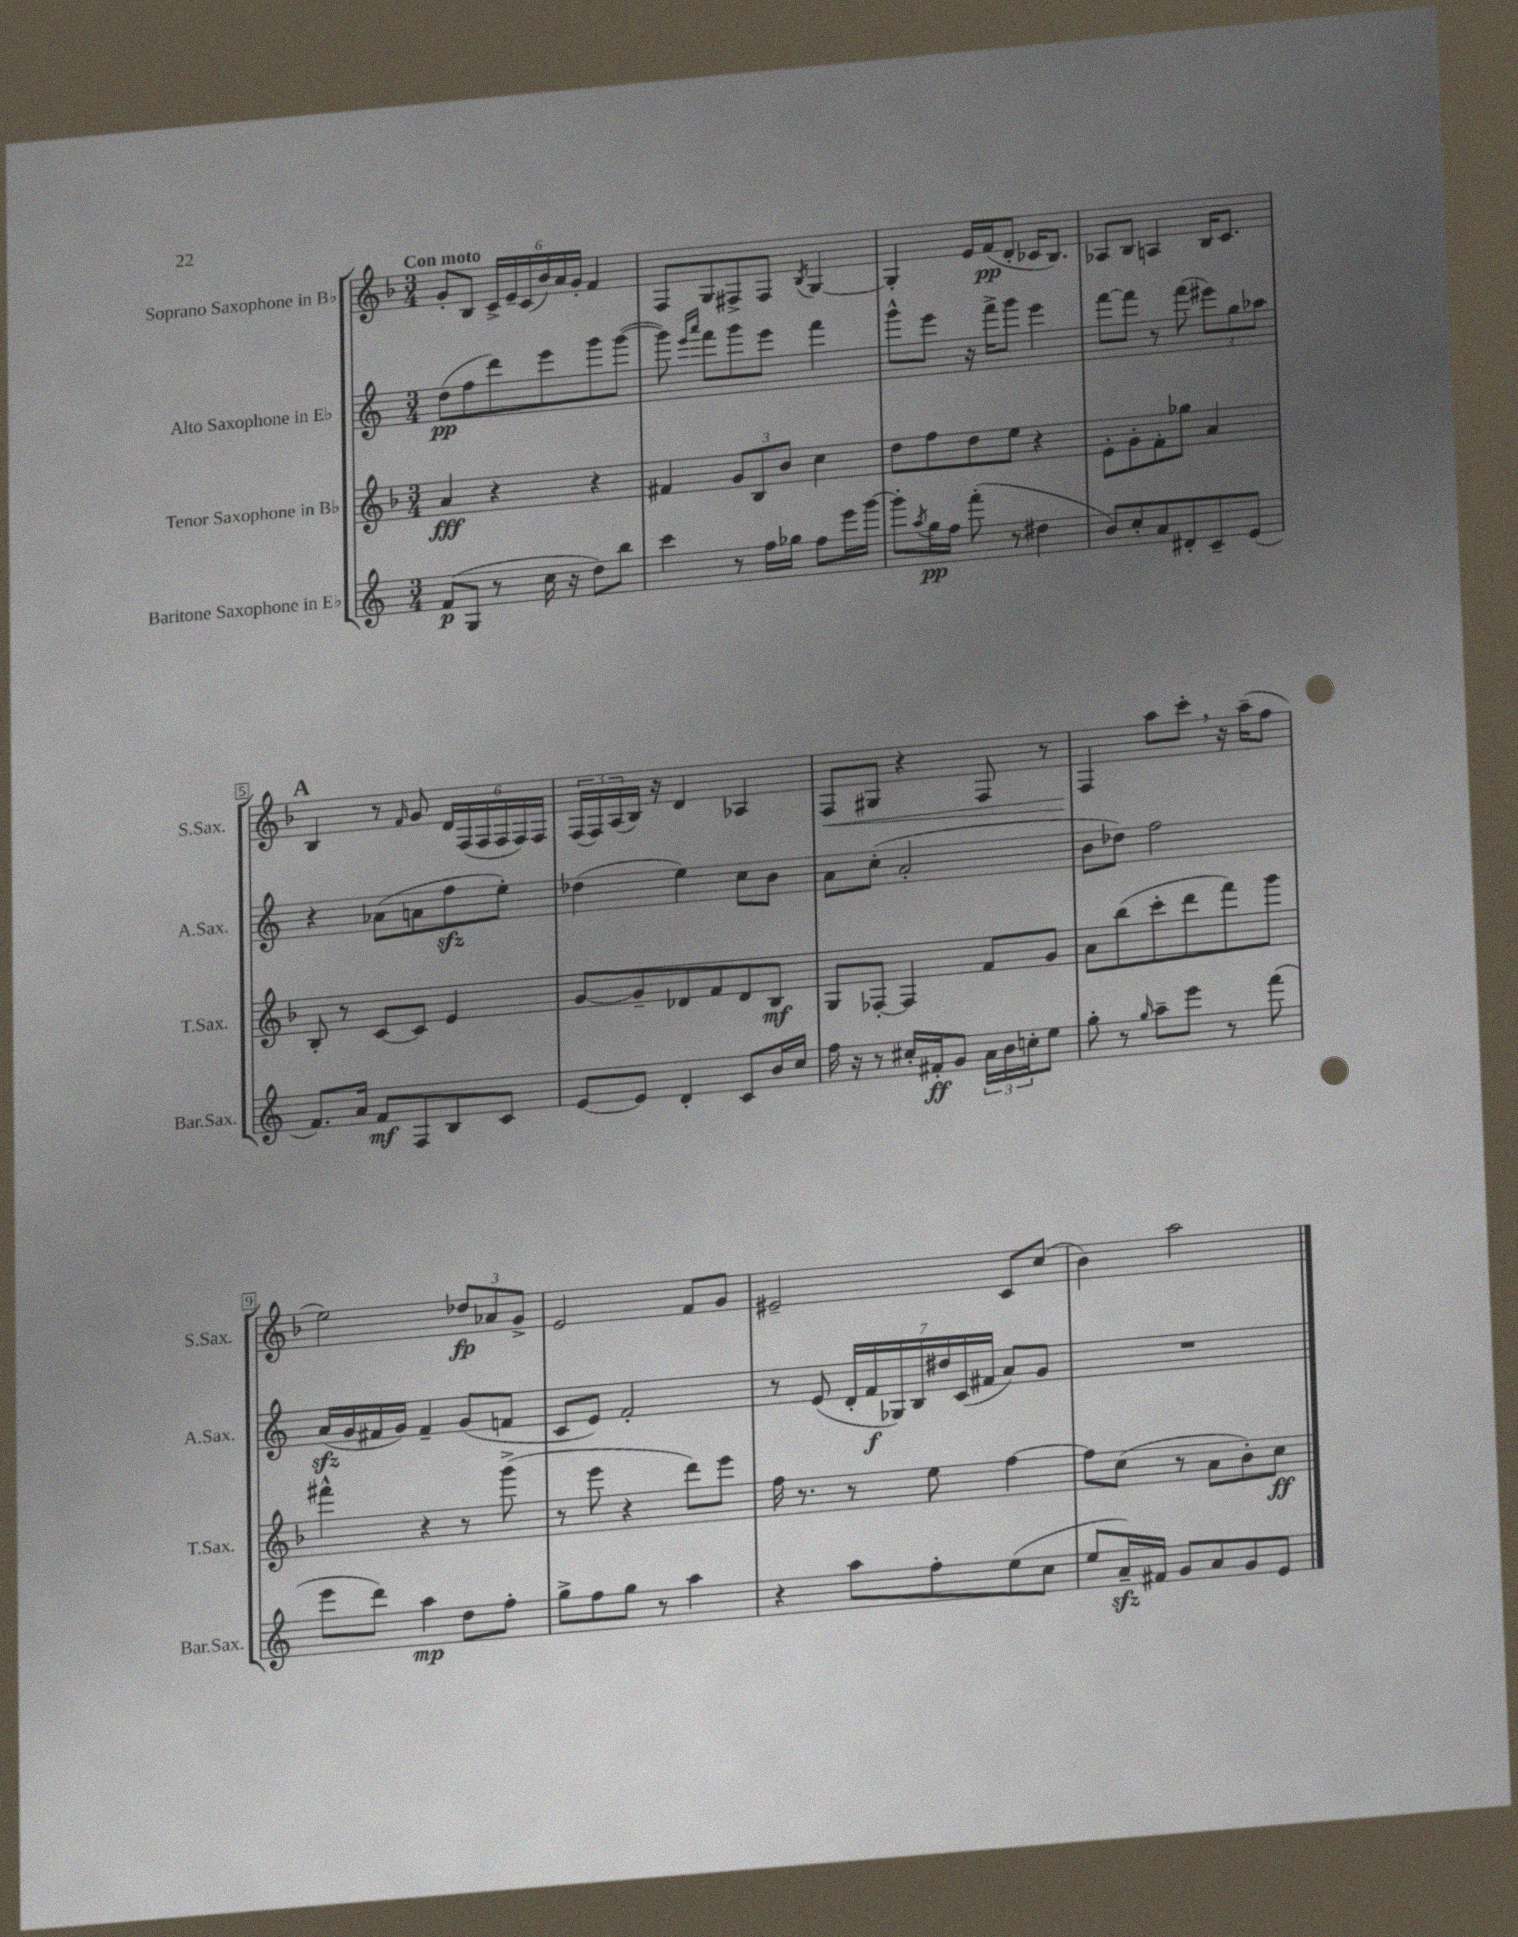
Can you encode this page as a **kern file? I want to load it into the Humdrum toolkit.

**kern	**dynam	**kern	**dynam	**kern	**dynam	**kern	**dynam
*part4	*part4	*part3	*part3	*part2	*part2	*part1	*part1
*staff4	*staff4	*staff3	*staff3	*staff2	*staff2	*staff1	*staff1
*I"Baritone Saxophone in E♭	*	*I"Tenor Saxophone in B♭	*	*I"Alto Saxophone in E♭	*	*I"Soprano Saxophone in B♭	*
*I'Bar.Sax.	*	*I'T.Sax.	*	*I'A.Sax.	*	*I'S.Sax.	*
*clefG2	*	*clefG2	*	*clefG2	*	*clefG2	*
*k[]	*	*k[b-]	*	*k[]	*	*k[b-]	*
*M3/4	*	*M3/4	*	*M3/4	*	*M3/4	*
=1	=1	=1	=1	=1	=1	=1	=1
!	!	!	!	!	!	!LO:TX:a:B:t=Con moto	!
(8f/L	p	4a/	fff	(8dd\L	pp	8g'/L	.
8G/J	.	.	.	8ff\	.	8B-/J	.
8r	.	4r	.	8ddd\)	.	24c^/LL	.
.	.	.	.	.	.	24e~/	.
.	.	.	.	.	.	(24c/	.
16cc\	.	.	.	8eee\	.	24b-/)	.
.	.	.	.	.	.	24a/	.
16r	.	.	.	.	.	.	.
.	.	.	.	.	.	24g'/JJ	.
8dd\L)	.	4r	.	8ggg\	.	4f/	.
8bb\J	.	.	.	([8ggg\J	.	.	.
=2	=2	=2	=2	=2	=2	=2	=2
4ccc\	.	4f#X/	.	8ggg\])	.	8F/L	.
.	.	.	.	16qqeee/LL	.	.	.
.	.	.	.	16qqaaa/JJ	.	.	.
.	.	.	.	8fff\L	.	8G/	.
8r	.	12g/L	.	8ggg\	.	8F#X^/	.
.	.	12B-/	.	.	.	.	.
16ff\LL	.	.	.	8eee\J	.	8F#/J	.
.	.	12b-/J	.	.	.	.	.
16gg-X\JJ	.	.	.	.	.	.	.
.	.	.	.	.	.	8qB-/	.
8ff\L	.	4cc\	.	4fff\	.	[4G/	.
16eee\L	.	.	.	.	.	.	.
[16ggg\JJ	.	.	.	.	.	.	.
=3	=3	=3	=3	=3	=3	=3	=3
8ggg'\L]	.	8dd\L	.	8ggg^^\L	.	4G'/]	.
8qaa/	.	.	.	.	.	.	.
16gg\L	pp	8ff\	.	8eee\J	.	.	.
16ff\JJ	.	.	.	.	.	.	.
(8fff'\	.	8dd\	.	16r	.	16e/LL	.
.	.	.	.	16fff^\KL	.	(16f/J	pp
8r	.	8ee\J	.	8ggg\J	.	8d'/J	.
4dd#X\	.	4r	.	4eee\	.	16c-X/KL	.
.	.	.	.	.	.	8.B-/J)	.
=4	=4	=4	=4	=4	=4	=4	=4
8b/L)	.	8e'\L	.	[8fff\L	.	8A-X/L	.
8cc'/	.	8g'\	.	8fff\J]	.	8B-/J	.
8a/	.	8f'\	.	8r	.	4An/	.
8d#X'/	.	8gg-X\J	.	(8fff\	.	.	.
8c~/	.	4a/	.	12eee#X\L)	.	16B-/KL	.
.	.	.	.	.	.	8.c/J	.
.	.	.	.	12gg\	.	.	.
(8e/J	.	.	.	.	.	.	.
.	.	.	.	12aa-X\J	.	.	.
!!LO:LB:g=z
!!LO:REH:place=s1:t=A
=5	=5	=5	=5	=5	=5	=5	=5
8.f/L)	.	8B-'/	.	4r	.	4B-/	.
.	.	8r	.	.	.	.	.
16a/Jk	.	.	.	.	.	.	.
8f/L	mf	[8c/L	.	(8a-X\L	.	8r	.
.	.	.	.	.	.	16qqf/	.
8F/	.	8c/J]	.	8an\	.	8g/	.
8B/	.	4e/	.	8ffzz\	.	24d/LL	.
.	.	.	.	.	.	(24F/	.
.	.	.	.	.	.	24F/	.
8c/J	.	.	.	8ee'\J)	.	24F/	.
.	.	.	.	.	.	24F/)	.
.	.	.	.	.	.	24F/JJ	.
=6	=6	=6	=6	=6	=6	=6	=6
[8e/L	.	[8g/L	.	(4dd-X\	.	(24F/LL	.
.	.	.	.	.	.	24F/)	.
.	.	.	.	.	.	(24A/	.
8e/J]	.	8g~/]	.	.	.	16B-/JJ)	.
.	.	.	.	.	.	16r	.
4d'/	.	8d-X/	.	4ee\)	.	4d/	.
.	.	8f/	.	.	.	.	.
8c/L	.	8d-/	.	8cc\L	.	4A-X/	.
16b/L	.	8B-/J	mf	8b\J	.	.	.
16cc/JJ	.	.	.	.	.	.	.
=7	=7	=7	=7	=7	=7	=7	=7
!	!	!	!	!	!	!	!LO:HP:b
16ff\	.	8G/L	.	8a\L	.	8F/L	<
16r	.	.	.	.	.	.	.
8r	.	[8F-X'/J	.	(8cc'\J	.	8G#X/J	.
16cc#X'/LL	.	4F-/]	.	2a'/	.	4r	.
16f#X'/J	ff	.	.	.	.	.	.
8g/J	.	.	.	.	.	.	.
24a\LL	.	8f/L	.	.	.	8F/	.
24b\	.	.	.	.	.	.	.
24ccn'\J	.	.	.	.	.	.	.
8ee\J	.	8g/J	.	.	.	8r	.
=8	=8	=8	=8	=8	=8	=8	=8
8gg'\	.	8a\L	.	8b\L	.	4F/	.
8r	.	(8bb-\	.	8dd-X\J)	.	.	.
16qqgg/	.	.	.	.	.	.	.
8aa~\L	.	8ccc'\	.	2ff\	.	8aa\L	[
8eee\J	.	8ddd\	.	.	.	8ccc',\J	.
8r	.	8fff\)	.	.	.	16r	.
.	.	.	.	.	.	(16aa~\KL	.
(8fff\	.	8ggg\J	.	.	.	8ff\J	.
!!LO:LB:g=z
=9	=9	=9	=9	=9	=9	=9	=9
8eee\L	.	4fff#X^^\	.	(16azz/LL	.	2ee\)	.
.	.	.	.	16g/	.	.	.
8ddd\J)	.	.	.	16f#X/	.	.	.
.	.	.	.	16g/JJ)	.	.	.
4aa\	mp	4r	.	4f#~/	.	.	.
8dd\L	.	8r	.	(8g/L	.	12dd-X/L	fp
.	.	.	.	.	.	12a-X/	.
8ff'\J	.	(8ggg^\	.	8fn/J	.	.	.
.	.	.	.	.	.	12g^/J	.
=10	=10	=10	=10	=10	=10	=10	=10
8gg^\L	.	8r	.	8c/L	.	2e/	.
8ff\	.	8eee\	.	8e/J)	.	.	.
8gg\J	.	4r	.	2f'/	.	.	.
8r	.	.	.	.	.	.	.
4aa\	.	8ddd\L)	.	.	.	8f/L	.
.	.	8eee\J	.	.	.	8g/J	.
=11	=11	=11	=11	=11	=11	=11	=11
4r	.	16ff\	.	8r	.	2e#X~/	.
.	.	8.r	.	.	.	.	.
.	.	.	.	(8e/	.	.	.
8aa\L	.	8r	.	28d'/LL	.	.	.
.	.	.	.	28f/	f	.	.
.	.	.	.	28G-X/)	.	.	.
.	.	.	.	28B/	.	.	.
8ff'\	.	8ee\	.	.	.	.	.
.	.	.	.	28dd#X/	.	.	.
.	.	.	.	(28c/	.	.	.
.	.	.	.	28f#X/JJ	.	.	.
(8ee\	.	[4ff\	.	8a/L)	.	8c/L	.
8cc\J	.	.	.	8g/J	.	(8cc/J	.
=12	=12	=12	=12	=12	=12	=12	=12
8ee/L	.	8ff\L]	.	2.r	.	4b-\)	.
16azz~/L)	.	(8cc\J	.	.	.	.	.
16f#X/JJ	.	.	.	.	.	.	.
8g/L	.	8r	.	.	.	2aa\	.
8a/	.	8a\L	.	.	.	.	.
8g/	.	8b-'\)	.	.	.	.	.
8e/J	.	8cc\J	ff	.	.	.	.
==	==	==	==	==	==	==	==
*-	*-	*-	*-	*-	*-	*-	*-
